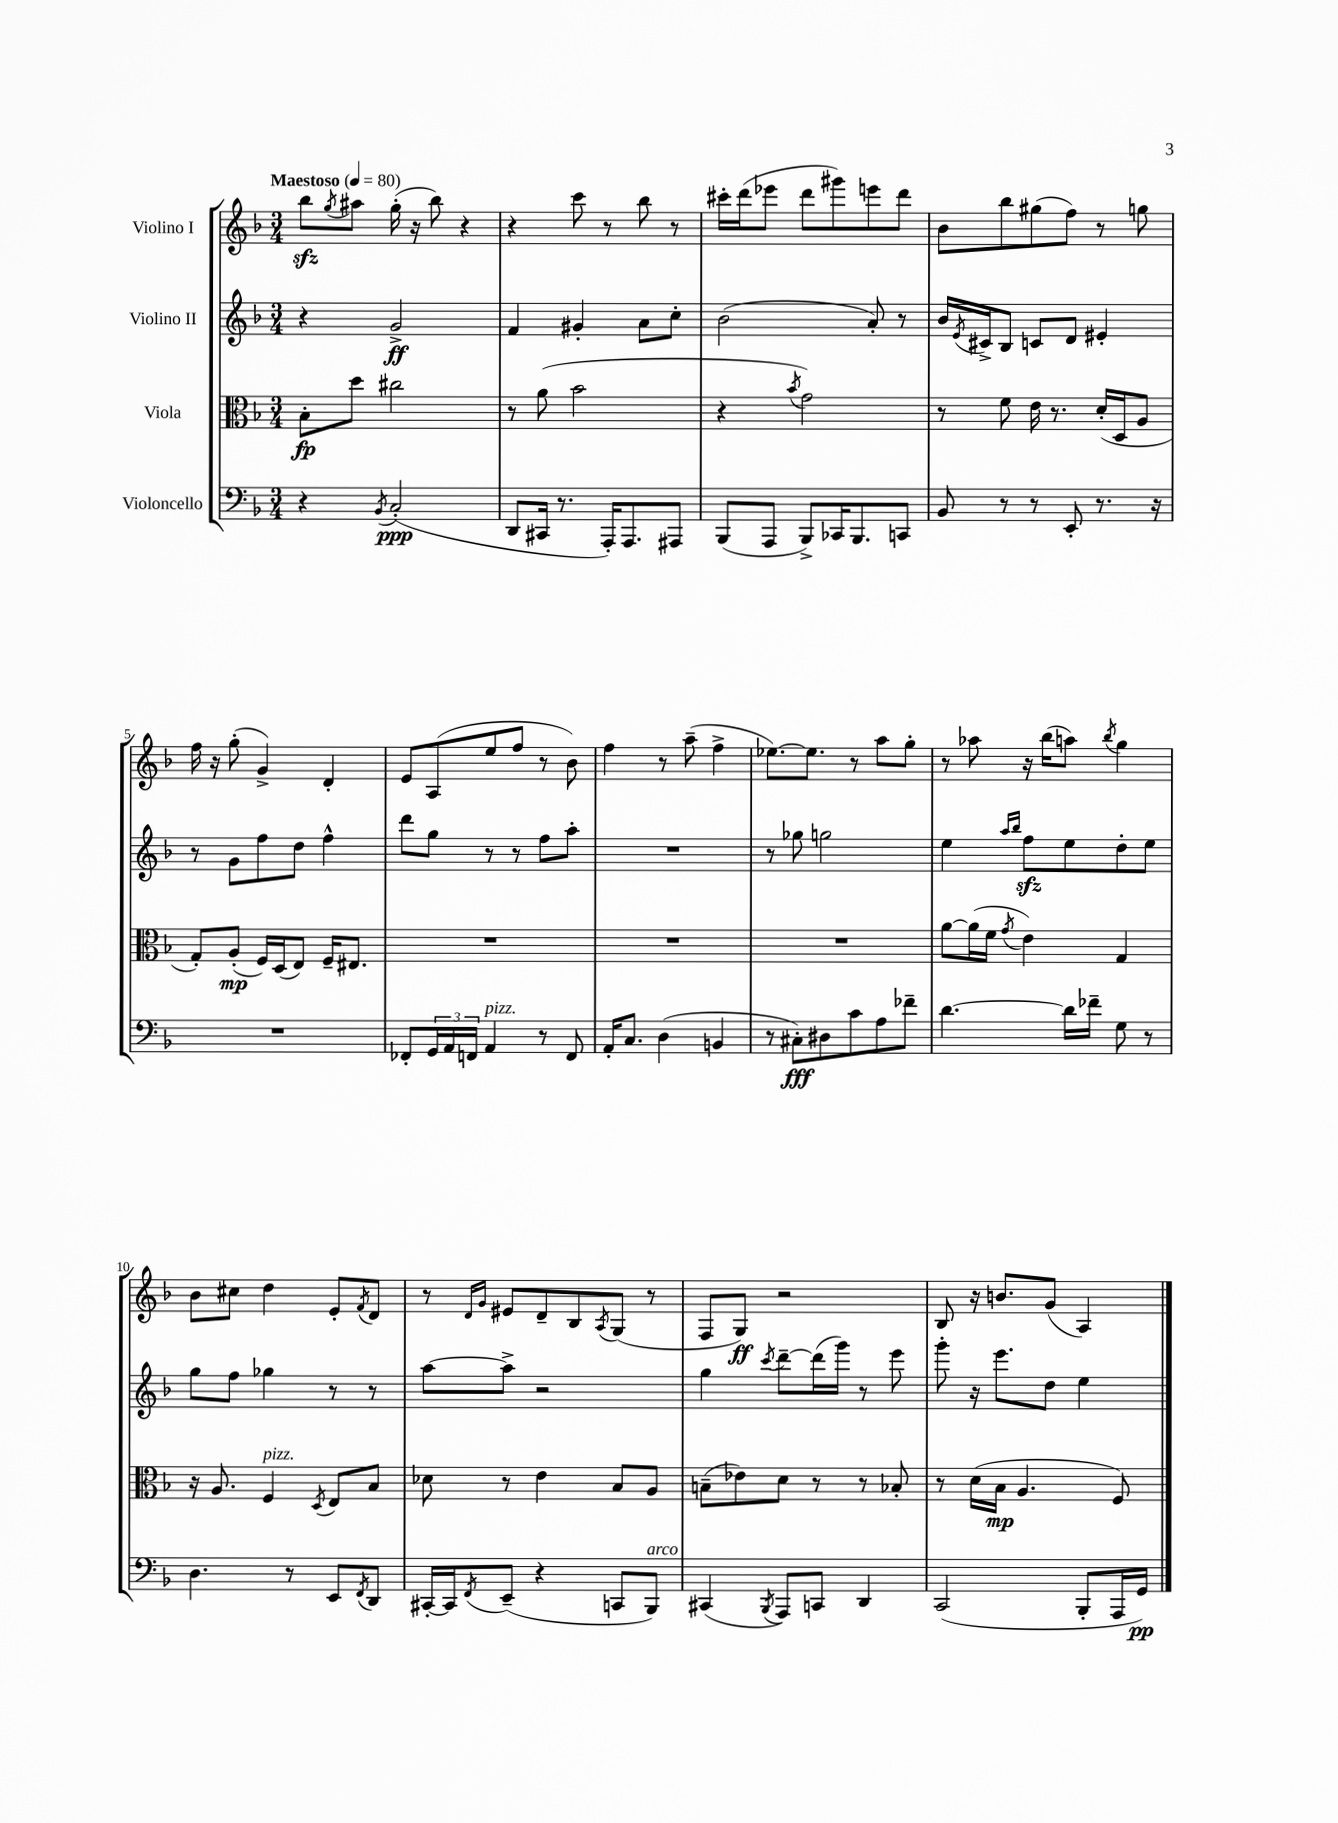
<<
\new StaffGroup <<
\new Staff = "s0" \with { instrumentName = "Violino I" } {
    \clef treble \key f \major \numericTimeSignature \time 3/4 \tempo "Maestoso" 4 = 80
    bes''8\sfz \acciaccatura { g''8 } ais''8 g''16-.( r16 bes''8) r4 |
    r4 c'''8 r8 bes''8 r8 |
    cis'''16-. d'''16( ees'''8 d'''8 gis'''8) e'''8 d'''8 |
    bes'8 bes''8 gis''8( f''8) r8 g''8 |
    f''16 r16 g''8-.( g'4->) d'4-. |
    e'8 a8( e''8 f''8 r8 bes'8) |
    f''4 r8 a''8--( f''4-> |
    ees''8.~) ees''8. r8 a''8 g''8-. |
    r8 aes''8 r16 bes''16( a''8) \acciaccatura { bes''8 } g''4 |
    bes'8 cis''8 d''4 e'8-. \acciaccatura { f'8 } d'8 |
    r8 \grace { d'16 g'16 } eis'8 d'8-- bes8 \acciaccatura { a8 } g8( r8 |
    f8 g8\ff) r2 |
    bes8 r16 b'8. g'8( a4) \bar "|." |
}
\new Staff = "s1" \with { instrumentName = "Violino II" } {
    \clef treble \key f \major \numericTimeSignature \time 3/4
    r4 g'2->\ff |
    f'4 gis'4-. a'8 c''8-. |
    bes'2( a'8-.) r8 |
    bes'16 \acciaccatura { e'8 } cis'16-> bes8 c'8 d'8 eis'4-. |
    r8 g'8 f''8 d''8 f''4-^ |
    d'''8 g''8 r8 r8 f''8 a''8-. |
    R2. |
    r8 ges''8 g''2 |
    e''4 \grace { a''16 bes''16 } f''8\sfz e''8 d''8-. e''8 |
    g''8 f''8 ges''4 r8 r8 |
    a''8~ a''8-> r2 |
    g''4 \acciaccatura { c'''8 } d'''8~-- d'''16( g'''16) r8 e'''8 |
    g'''8-. r16 e'''8. d''8 e''4 \bar "|." |
}
\new Staff = "s2" \with { instrumentName = "Viola" } {
    \clef alto \key f \major \numericTimeSignature \time 3/4
    bes8-.\fp d''8 cis''2 |
    r8 a'8( bes'2 |
    r4 \acciaccatura { bes'8 } g'2) |
    r8 f'8 e'16 r8. d'16-.( d16 a8 |
    g8-.) a8-.\mp( f16) d16( e8) f16-- eis8. |
    R2. |
    R2. |
    R2. |
    a'8~ a'16( f'16 \acciaccatura { g'8 } e'4) g4 |
    r16 a8. f4^\markup { \italic "pizz." } \acciaccatura { d8 } e8 bes8 |
    des'8 r8 e'4 bes8 a8 |
    b8--( ees'8) d'8 r8 r8 bes8-. |
    r8 d'16( bes16\mp a4. f8) \bar "|." |
}
\new Staff = "s3" \with { instrumentName = "Violoncello" } {
    \clef bass \key f \major \numericTimeSignature \time 3/4
    r4 \acciaccatura { bes,8 } c2-.\ppp( |
    d,8 cis,16 r8. a,,16-.) a,,8. ais,,8 |
    bes,,8( a,,8 bes,,8->) ces,16 bes,,8. c,8 |
    bes,8 r8 r8 e,8-. r8. r16 |
    R2. |
    fes,8-. \tuplet 3/2 { g,16 a,16 f,16 } a,4^\markup { \italic "pizz." } r8 f,8 |
    a,16-. c8. d4( b,4 |
    r8 cis8-.\fff) dis8 c'8 a8 fes'8-- |
    d'4.~ d'16 fes'16-- g8 r8 |
    d4. r8 e,8 \acciaccatura { f,8 } d,8 |
    cis,16~-. cis,16 \acciaccatura { f,8 } e,8--( r4 c,8 bes,,8^\markup { \italic "arco" }) |
    cis,4( \acciaccatura { bes,,8 } a,,8) c,8 d,4 |
    c,2( bes,,8-. a,,16 g,16\pp) \bar "|." |
}
>>
>>
